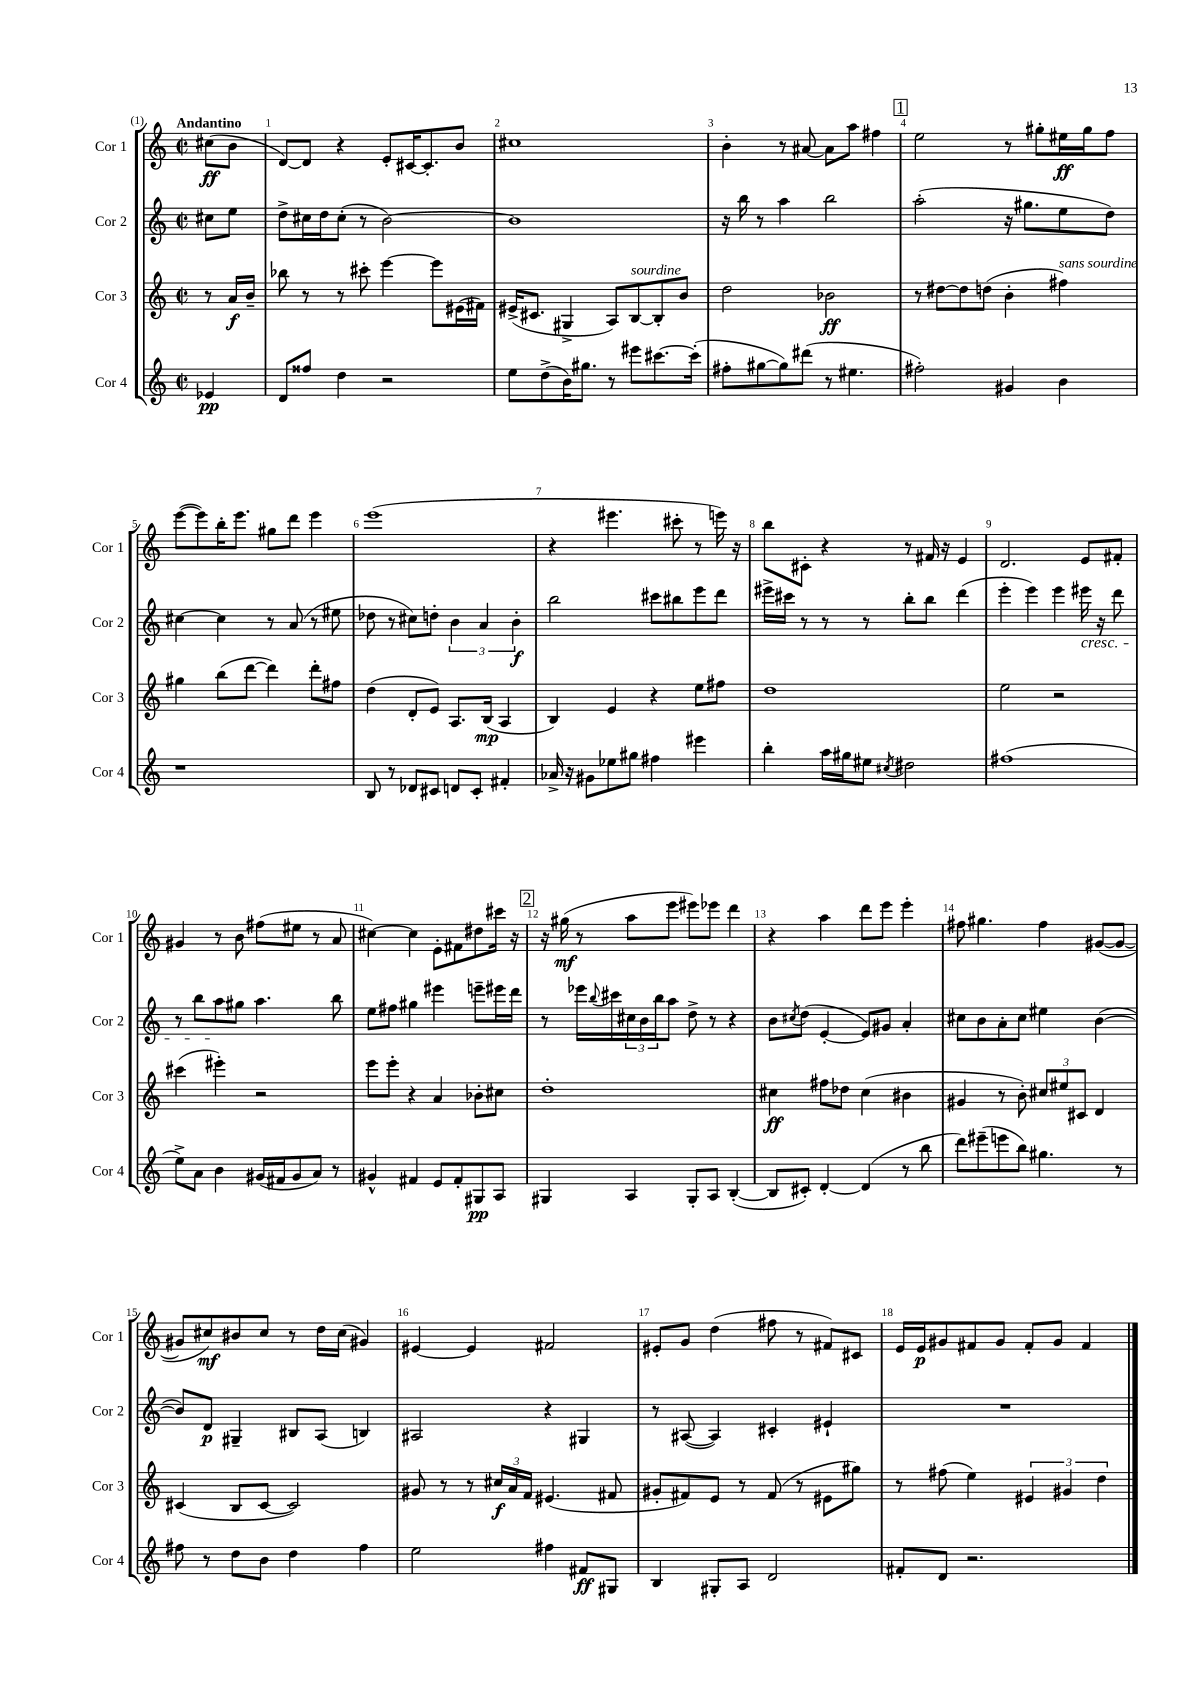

**kern	**dynam	**kern	**dynam	**kern	**dynam	**kern	**dynam
*part4	*part4	*part3	*part3	*part2	*part2	*part1	*part1
*staff4	*staff4	*staff3	*staff3	*staff2	*staff2	*staff1	*staff1
*I"Cor 4	*	*I"Cor 3	*	*I"Cor 2	*	*I"Cor 1	*
*I'Cor 4	*	*I'Cor 3	*	*I'Cor 2	*	*I'Cor 1	*
*clefG2	*	*clefG2	*	*clefG2	*	*clefG2	*
*k[]	*	*k[]	*	*k[]	*	*k[]	*
*M2/2	*	*M2/2	*	*M2/2	*	*M2/2	*
*met(c|)	*	*met(c|)	*	*met(c|)	*	*met(c|)	*
=	=	=	=	=	=	=	=
!	!	!	!	!	!	!LO:TX:a:B:t=Andantino	!
4e-X/	pp	8r	.	8cc#X\L	.	(8cc#X\L	ff
.	.	16a/LL	f	8ee\J	.	8b\J	.
.	.	16b~/JJ	.	.	.	.	.
=1	=1	=1	=1	=1	=1	=1	=1
8d/L	.	8bb-X\	.	8dd^\L	.	[8d/L)	.
8ff##X/J	.	8r	.	16cc#X\L	.	8d/J]	.
.	.	.	.	16dd\J	.	.	.
4dd\	.	8r	.	(8cc#'\J	.	4r	.
.	.	8ccc#X'\	.	8r	.	.	.
2r	.	[4eee\	.	[2b\)	.	8e'/L	.
.	.	.	.	.	.	[16c#X/K	.
.	.	.	.	.	.	8.c#'/]	.
.	.	8eee\L]	.	.	.	.	.
.	.	(16e#X\L	.	.	.	8b/J	.
.	.	16f#X\JJ)	.	.	.	.	.
=2	=2	=2	=2	=2	=2	=2	=2
8ee\L	.	(16e#X^/KL	.	1b]	.	1cc#X	.
.	.	8.c#X/J	.	.	.	.	.
(8dd^\	.	.	.	.	.	.	.
16b\K)	.	4G#X^/	.	.	.	.	.
8.gg#X\J	.	.	.	.	.	.	.
8r	.	8A/L)	.	.	.	.	.
!	!	!LO:TX:a:i:t=sourdine	!	!	!	!	!
8eee#X\L	.	[8B/	.	.	.	.	.
[8.ccc#X\	.	8B'/]	.	.	.	.	.
.	.	8b/J	.	.	.	.	.
(16ccc#'\Jk]	.	.	.	.	.	.	.
=3	=3	=3	=3	=3	=3	=3	=3
8ff#X'\L	.	2dd\	.	16r	.	4b'\	.
.	.	.	.	16bb\	.	.	.
[8gg#X\	.	.	.	8r	.	.	.
8gg#\])	.	.	.	4aa\	.	8r	.
(8ddd#X\J	.	.	.	.	.	[8a#X/	.
8r	.	2b-X\	ff	2bb\	.	8a#\L]	.
4.ee#X\	.	.	.	.	.	8aa\J	.
.	.	.	.	.	.	4ff#X\	.
!!LO:REH:place=s1:t=1
=4	=4	=4	=4	=4	=4	=4	=4
2ff#X'\)	.	8r	.	(2aa'\	.	2ee\	.
.	.	[8dd#X\L	.	.	.	.	.
.	.	8dd#\]	.	.	.	.	.
.	.	(8ddn\J	.	.	.	.	.
4g#X/	.	4b'\	.	16r	.	8r	.
.	.	.	.	8.gg#X\L	.	.	.
.	.	.	.	.	.	8gg#X'\L	.
!	!	!LO:TX:a:i:t=sans sourdine	!	!	!	!	!
4b\	.	4ff#X\)	.	8ee\	.	16ee#X\L	ff
.	.	.	.	.	.	16gg#\J	.
.	.	.	.	8dd\J)	.	8ff\J	.
!!LO:LB:g=z
=5	=5	=5	=5	=5	=5	=5	=5
1r	.	4gg#X\	.	[4cc#X\	.	([8eee\L	.
.	.	.	.	.	.	8eee\])	.
.	.	(8bb\L	.	4cc#\]	.	16bb'\K	.
.	.	.	.	.	.	8.eee\J	.
.	.	[8ddd\J	.	.	.	.	.
.	.	4ddd\])	.	8r	.	8gg#X\L	.
.	.	.	.	(8a/	.	8ddd\J	.
.	.	8ddd'\L	.	8r	.	4eee\	.
.	.	8ff#X\J	.	8ee#X\	.	.	.
=6	=6	=6	=6	=6	=6	=6	=6
8B/	.	(4dd\	.	8dd-X\	.	(1eee	.
8r	.	.	.	8r	.	.	.
8d-X/L	.	8d'/L	.	8cc#X\L)	.	.	.
8c#X/J	.	8e/J)	.	8ddn'\J	.	.	.
8dn/L	.	8.A/L	.	6b\	.	.	.
8c#'/J	.	.	.	.	.	.	.
.	.	.	.	6a/	.	.	.
.	.	(16B/Jk	mp	.	.	.	.
4f#X'/	.	4A/	.	.	.	.	.
.	.	.	.	6b'\	f	.	.
=7	=7	=7	=7	=7	=7	=7	=7
16a-X^/	.	4B/)	.	2bb\	.	4r	.
16r	.	.	.	.	.	.	.
8g#X\L	.	.	.	.	.	.	.
8ee-X\	.	4e/	.	.	.	4.eee#X\	.
8gg#X\J	.	.	.	.	.	.	.
4ff#X\	.	4r	.	8ccc#X\L	.	.	.
.	.	.	.	8bb#X\	.	8ccc#X'\	.
4eee#X\	.	8ee\L	.	8eee\	.	8r	.
.	.	8ff#X\J	.	8ddd\J	.	16eeen\)	.
.	.	.	.	.	.	16r	.
=8	=8	=8	=8	=8	=8	=8	=8
4bb'\	.	1dd	.	16eee#X^\LL	.	8bb\L	.
.	.	.	.	16ccc#X\JJ	.	.	.
.	.	.	.	8r	.	8c#X'\J	.
16aa\LL	.	.	.	8r	.	4r	.
16gg#X\J	.	.	.	.	.	.	.
8ee#X\J	.	.	.	8r	.	.	.
8qcc#X/	.	.	.	.	.	.	.
2dd#X\	.	.	.	8bb'\L	.	8r	.
.	.	.	.	8bb\J	.	16f#X/	.
.	.	.	.	.	.	16r	.
.	.	.	.	(4ddd\	.	4e/	.
=9	=9	=9	=9	=9	=9	=9	=9
(1ff#X	.	2ee\	.	4eee'\	.	2.d/	.
.	.	.	.	4eee\)	.	.	.
.	.	2r	.	4eee\	.	.	.
!	!	!	!	!LO:TX:b:i:t=cresc.	!	!	!
.	.	.	.	16eee#X\	.	8e/L	.
.	.	.	.	16r	.	.	.
.	.	.	.	8ddd\	.	8f#X'/J	.
!!LO:LB:g=z
=10	=10	=10	=10	=10	=10	=10	=10
8ee^\L)	.	(4ccc#X\	.	8r	.	4g#X/	.
8a\J	.	.	.	8bb\L	.	.	.
4b\	.	4eee#X'\)	.	8aa\	.	8r	.
.	.	.	.	8gg#X\J	.	8b\	.
(16g#X/LL	.	2r	.	4.aa\	.	(8ff#X\L	.
16f#X/J	.	.	.	.	.	.	.
8g#/	.	.	.	.	.	8ee#X\J	.
8a/J)	.	.	.	.	.	8r	.
8r	.	.	.	8bb\	.	8a/	.
=11	=11	=11	=11	=11	=11	=11	=11
4g#X^^/	.	8eee\L	.	8ee\L	.	[4cc#X\)	.
.	.	8eee'\J	.	8ff#X\J	.	.	.
4f#X/	.	4r	.	4gg#X\	.	4cc#\]	.
8e/L	.	4a/	.	4eee#X\	.	8e'\L	.
8f#'/	.	.	.	.	.	8f#X\	.
8G#X/	pp	8b-X'\L	.	8eeen~\L	.	8dd#X\	.
8A/J	.	8cc#X\J	.	16eee#X\L	.	16ccc#X\Jk	.
.	.	.	.	16ddd\JJ	.	16r	.
!!LO:REH:place=s1:t=2
=12	=12	=12	=12	=12	=12	=12	=12
4G#X/	.	1dd'	.	8r	.	16r	.
.	.	.	.	.	.	(16gg#X\	mf
.	.	.	.	16eee-X\LL	.	8r	.
.	.	.	.	8qqbb/	.	.	.
.	.	.	.	16ccc#X\	.	.	.
4A/	.	.	.	24cc#X\	.	8aa\L	.
.	.	.	.	24b\	.	.	.
.	.	.	.	24bb\J	.	.	.
.	.	.	.	8aa\J	.	8eee\J	.
8G#'/L	.	.	.	8dd^\	.	8eee#X\L)	.
8A/J	.	.	.	8r	.	8eee-X\J	.
([4B'/	.	.	.	4r	.	4ddd\	.
=13	=13	=13	=13	=13	=13	=13	=13
8B/L]	.	4cc#X\	ff	8b\L	.	4r	.
.	.	.	.	8qcc#X/	.	.	.
8c#X'/J)	.	.	.	(8dd\J	.	.	.
[4d'/	.	8ff#X\L	.	[4e'/	.	4aa\	.
.	.	8dd-X\J	.	.	.	.	.
(4d/]	.	(4cc#\	.	8e/L])	.	8ddd\L	.
.	.	.	.	8g#X/J	.	8eee\J	.
8r	.	4b#X\	.	4a'/	.	4eee'\	.
8bb\	.	.	.	.	.	.	.
=14	=14	=14	=14	=14	=14	=14	=14
8ddd\L)	.	4g#X/	.	8cc#X\L	.	8ff#X\	.
(8eee#X~\	.	.	.	8b\	.	4.gg#X\	.
8eeen\	.	8r	.	8a'\	.	.	.
8bb\J)	.	8b'\)	.	8cc#\J	.	.	.
4.gg#X\	.	12cc#X/L	.	4ee#X\	.	4ff#\	.
.	.	12ee#X/	.	.	.	.	.
.	.	12c#X/J	.	.	.	.	.
.	.	4d/	.	([4b\	.	([8g#X/L	.
8r	.	.	.	.	.	8g#/J_	.
!!LO:LB:g=z
=15	=15	=15	=15	=15	=15	=15	=15
8ff#X\	.	(4c#X/	.	8b/L])	.	8g#X/L]	.
8r	.	.	.	8d/J	p	8cc#X/)	mf
8dd\L	.	8B/L	.	4G#X~/	.	8b#X/	.
8b\J	.	[8c#/J	.	.	.	8cc#/J	.
4dd\	.	2c#/])	.	8B#X/L	.	8r	.
.	.	.	.	(8A/J	.	16dd\LL	.
.	.	.	.	.	.	(16cc#\JJ	.
4ff#\	.	.	.	4Bn/)	.	4g#X/)	.
=16	=16	=16	=16	=16	=16	=16	=16
2ee\	.	8g#X/	.	2A#X/	.	[4e#X/	.
.	.	8r	.	.	.	.	.
.	.	8r	.	.	.	4e#/]	.
.	.	24cc#X/LL	f	.	.	.	.
.	.	24a/	.	.	.	.	.
.	.	24f/JJ	.	.	.	.	.
4ff#X\	.	(4.e#X/	.	4r	.	2f#X/	.
8f#X/L	ff	.	.	4G#X/	.	.	.
8G#X/J	.	8f#X/	.	.	.	.	.
=17	=17	=17	=17	=17	=17	=17	=17
4B/	.	8g#X'/L	.	8r	.	8e#X'/L	.
.	.	8f#X/)	.	([8A#X/	.	8g/J	.
8G#X'/L	.	8e/J	.	4A#/])	.	(4dd\	.
8A/J	.	8r	.	.	.	.	.
2d/	.	(8f#/	.	4c#X'/	.	8ff#X\	.
.	.	8r	.	.	.	8r	.
.	.	8e#X\L	.	4e#X`/	.	8f#X/L)	.
.	.	8gg#X\J)	.	.	.	8c#X/J	.
=18	=18	=18	=18	=18	=18	=18	=18
8f#X'/L	.	8r	.	1r	.	16e/LL	.
.	.	.	.	.	.	16e/J	p
8d/J	.	(8ff#X\	.	.	.	8g#X/	.
2.r	.	4ee\)	.	.	.	8f#X/	.
.	.	.	.	.	.	8g#/J	.
.	.	6e#X/	.	.	.	8f#'/L	.
.	.	.	.	.	.	8g#/J	.
.	.	6g#X/	.	.	.	.	.
.	.	.	.	.	.	4f#/	.
.	.	6dd\	.	.	.	.	.
==	==	==	==	==	==	==	==
*-	*-	*-	*-	*-	*-	*-	*-
